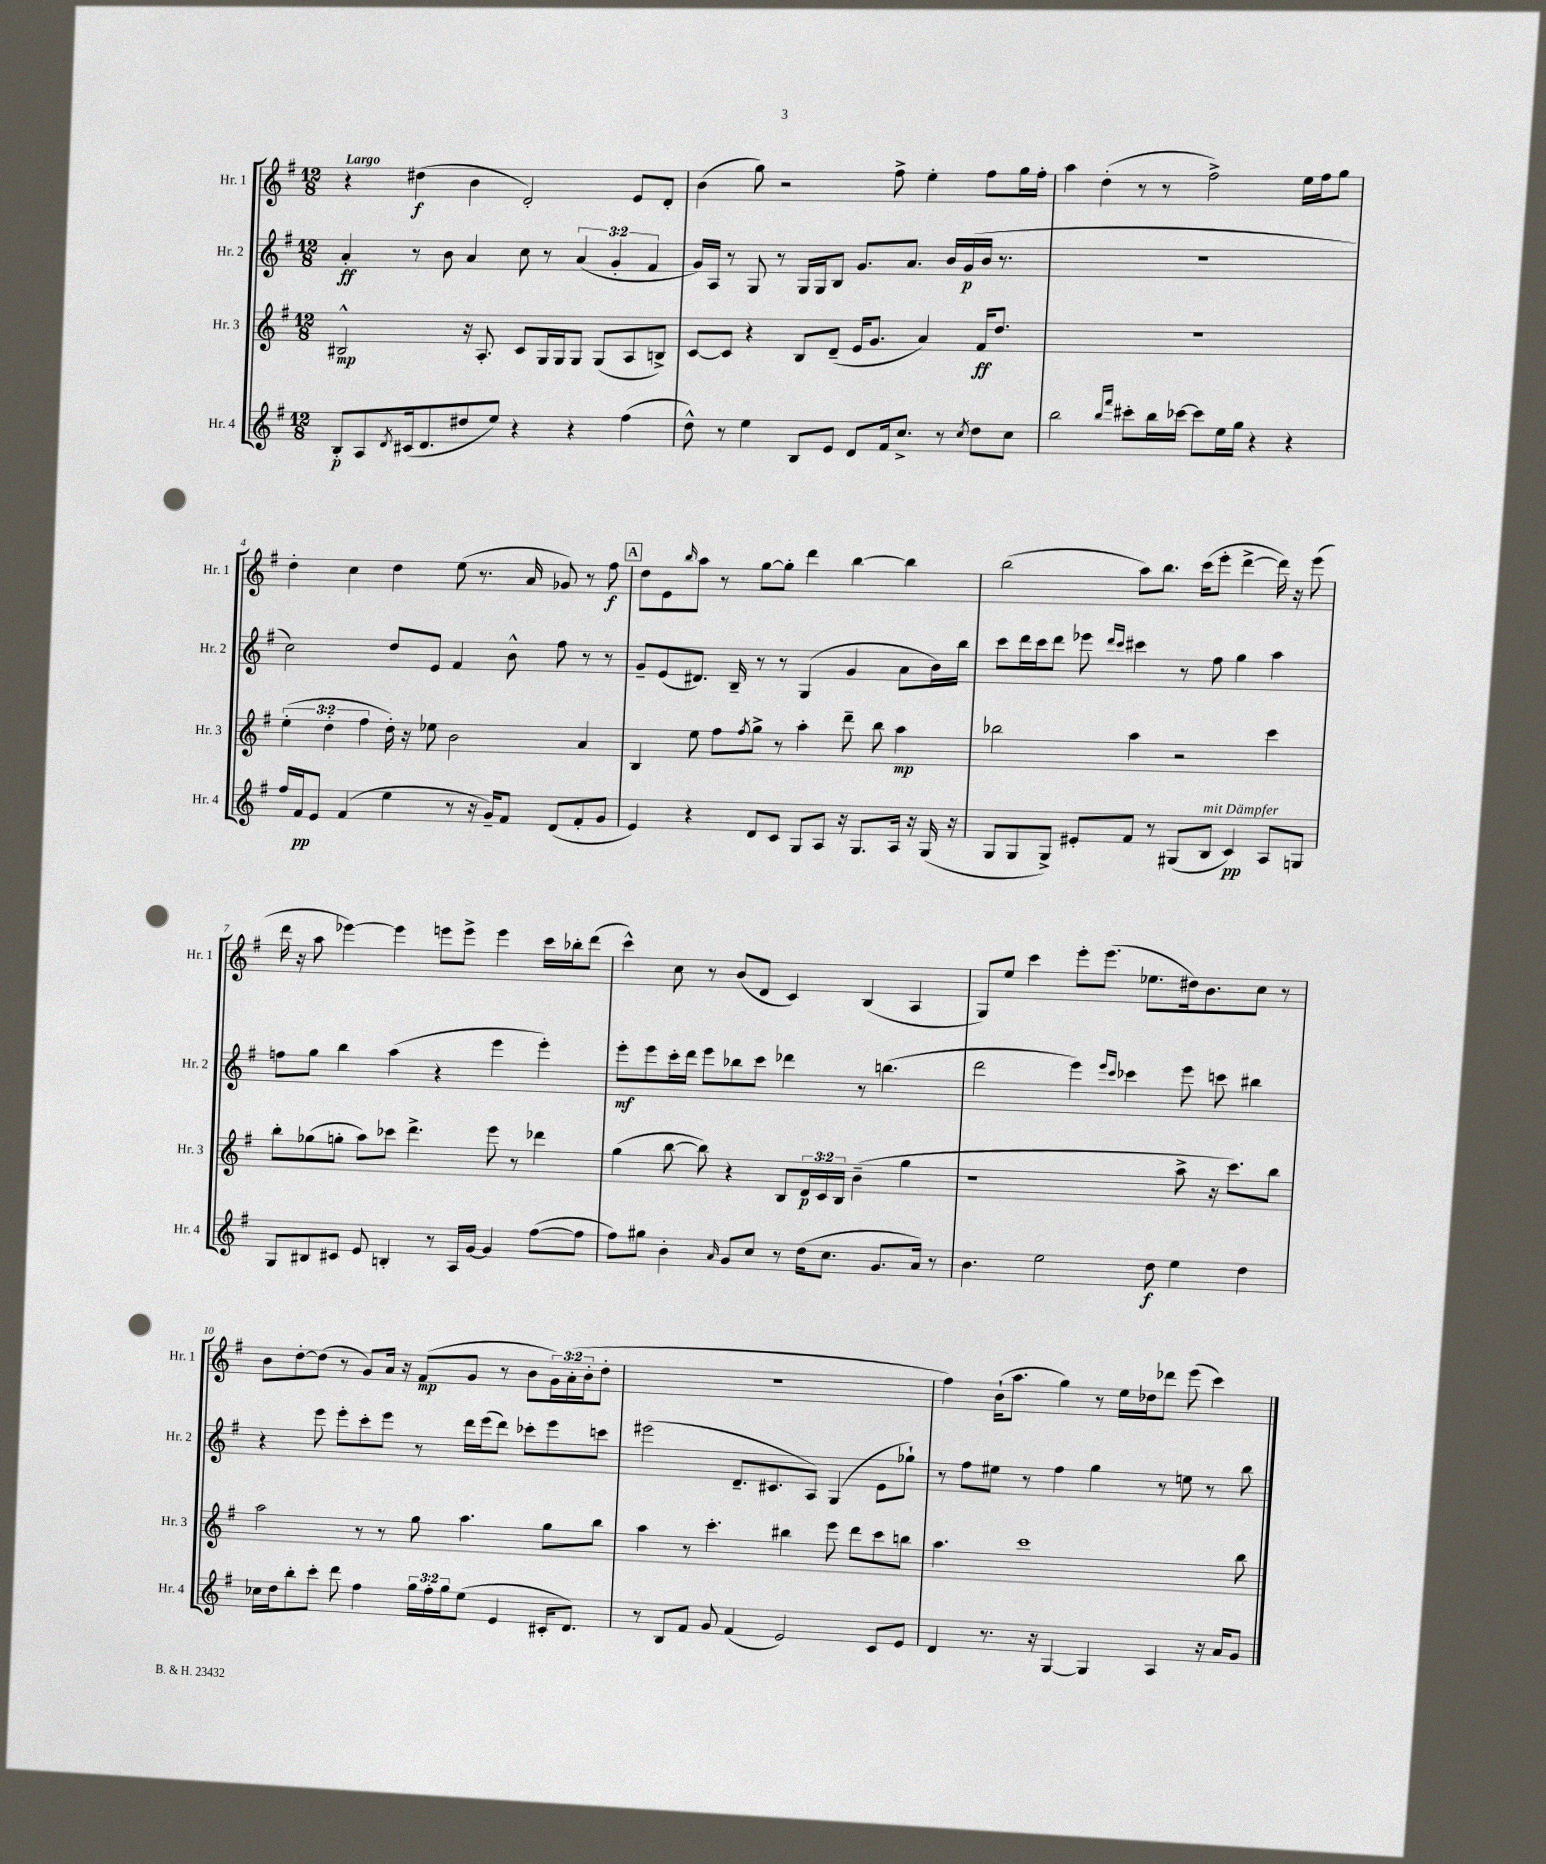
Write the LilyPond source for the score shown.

<<
\new StaffGroup <<
\new Staff = "s0" \with { instrumentName = "Hr. 1" shortInstrumentName = "Hr. 1" } {
    \clef treble \key g \major \numericTimeSignature \time 12/8 \override Staff.TupletNumber.text = #tuplet-number::calc-fraction-text \tempo "Largo"
    r4 dis''4\f( b'4 d'2-.) e'8 d'8-. |
    b'4( g''8) r2 fis''8-> e''4-. fis''8 g''16 fis''16-. |
    a''4 d''4-.( r8 r8 fis''2->) e''16 fis''16 g''8 |
    d''4-. c''4 d''4 e''8( r8. a'16 ges'8) r8 fis''8\f |
    \mark \markup { \box "A" } d''8 e'8 \grace { b''16 } a''8 r8 g''8~ g''8-. d'''4 b''4~ b''4 |
    b''2( a''8) b''8. c'''16( e'''8-. d'''4~-> d'''16) r16 e'''8( |
    d'''16 r16 a''8 ees'''4~) ees'''4 e'''8 e'''8-> e'''4 c'''16 bes''16-. d'''8( |
    c'''4-^) c''8 r8 b'8( d'8 c'4) b4( a4 |
    g8) e''8 c'''4 e'''8-. e'''8.( ees''8. dis''16) b'8. c''8 r8 |
    b'8 d''8~-. d''8( r8 g'8) a'16 r16 fis'8\mp( g'8 r8 b'8 \tuplet 3/2 { g'16) a'16-.( b'16-. } d''8-. |
    R1. |
    fis''4) b'16-!( a''8. g''4) r8 e''16 des''16 des'''8 e'''8( c'''4) \bar "|." |
}
\new Staff = "s1" \with { instrumentName = "Hr. 2" shortInstrumentName = "Hr. 2" } {
    \clef treble \key g \major \numericTimeSignature \time 12/8 \override Staff.TupletNumber.text = #tuplet-number::calc-fraction-text
    a'4-.\ff r8 b'8 a'4 c''8 r8 \tuplet 3/2 { a'4( g'4-. fis'4 } |
    g'16) a16 r8 g8 r8 g16 g16 b8 g'8. a'8. b'16 g'16\p( b'16 r8. |
    R1. |
    c''2) d''8 e'8 fis'4 b'8-^ fis''8 r8 r8 |
    \mark \markup { \box "A" } g'8-- e'8( dis'8.) b16-- r8 r8 g4( g'4 a'8 b'16) b''16 |
    c'''8 d'''16 c'''16 d'''8 ees'''8 \grace { d'''16 c'''16 } cis'''4 r8 fis''8 g''4 a''4 |
    f''8 g''8 b''4 a''4( r4 e'''4 e'''4-.) |
    e'''8-.\mf e'''8 c'''16-. d'''16 e'''8 bes''8 c'''8 des'''4 r8 b''4.( |
    d'''2 e'''4) \grace { e'''16 c'''16 } ces'''4 e'''8 c'''8 bis''4 |
    r4 e'''8 e'''8-. c'''8-. e'''8 r8 d'''16 e'''16( d'''8) ces'''8-. e'''8 c'''8 |
    eis'''2( d'8.-- cis'8. a8) g4( e'8 ges''8-!) |
    r8 fis''8 eis''8 r8 fis''4 g''4 r8 e''8 r8 b''8 \bar "|." |
}
\new Staff = "s2" \with { instrumentName = "Hr. 3" shortInstrumentName = "Hr. 3" } {
    \clef treble \key g \major \numericTimeSignature \time 12/8 \override Staff.TupletNumber.text = #tuplet-number::calc-fraction-text
    bis2-^\mp r16 a8.-. c'8 g16 g16 g8 g8( a8 b8->) |
    c'8~ c'8 r4 b8 d'8--( e'16 g'8. a'4) fis'16\ff d''8. |
    R1. |
    \tuplet 3/2 { e''4-.( d''4-. fis''4 } d''16-.) r16 ees''8 b'2 a'4 |
    \mark \markup { \box "A" } b4 e''8 fis''8 \acciaccatura { fis''8 } g''8-> r8 a''4-. d'''8-- b''8 a''4\mp |
    bes''2 a''4 r2 c'''4 |
    b''8-. ges''8( g''8-. a''8) ces'''8 d'''4.-> e'''8 r8 des'''4 |
    g''4( b''8~ b''8) r4 b8 \tuplet 3/2 { d'16\p c'16 b16 } b'4--( g''4 |
    r1 a''8-> r16 c'''8.) b''8 |
    a''2 r8 r8 g''8 a''4. g''8 b''8 |
    a''4 r8 c'''4.-. bis''4 e'''8 d'''8 c'''8 b''8 |
    a''4. c'''1 b''8 \bar "|." |
}
\new Staff = "s3" \with { instrumentName = "Hr. 4" shortInstrumentName = "Hr. 4" } {
    \clef treble \key g \major \numericTimeSignature \time 12/8 \override Staff.TupletNumber.text = #tuplet-number::calc-fraction-text
    b8-.\p a8 \acciaccatura { d'8 } cis'16( d'8. dis''8 e''8) r4 r4 fis''4( |
    d''8-^) r8 e''4 b8 e'8 d'8 fis'16 c''8.-> r8 \acciaccatura { c''8 } d''8 c''8 |
    b''2 \grace { b''16 fis'''16 } cis'''8-. b''16 ces'''16~ ces'''8 e''16 g''16 r4 r4 |
    fis''16 fis'16\pp e'8 fis'4( e''4 r8 r16 g'16--) fis'8 d'8( fis'8-. g'8 |
    \mark \markup { \box "A" } e'4) r4 d'8 c'8 g8 a8 r16 g8. a16 r16 g16( r16 |
    g8 g8 g8->) eis'8-. fis'8 r8 gis8( b8^\markup { \italic "mit Dämpfer" } c'4\pp) a8 g8 |
    g8 bis8 cis'8 e'8 b4-. r8 a16 g'16~ g'4 fis''8~( fis''8 |
    fis''8) gis''8 b'4-. \grace { a'16 } g'8 c''8 r8 d''16( c''8. g'8. a'16) r8 |
    b'4. e''2 d''8\f e''4 d''4 |
    ces''16 d''16 b''8-. c'''8-. d'''8 fis''4 \tuplet 3/2 { g''16 fis''16-. g''16 } e''8( e'4 cis'16-. d'8.) |
    r8 b8 fis'8 g'8 fis'4( e'2) c'8 e'8 |
    d'4 r8. r16 g4~ g4 a4 r16 a'16 g'8 \bar "|." |
}
>>
>>
